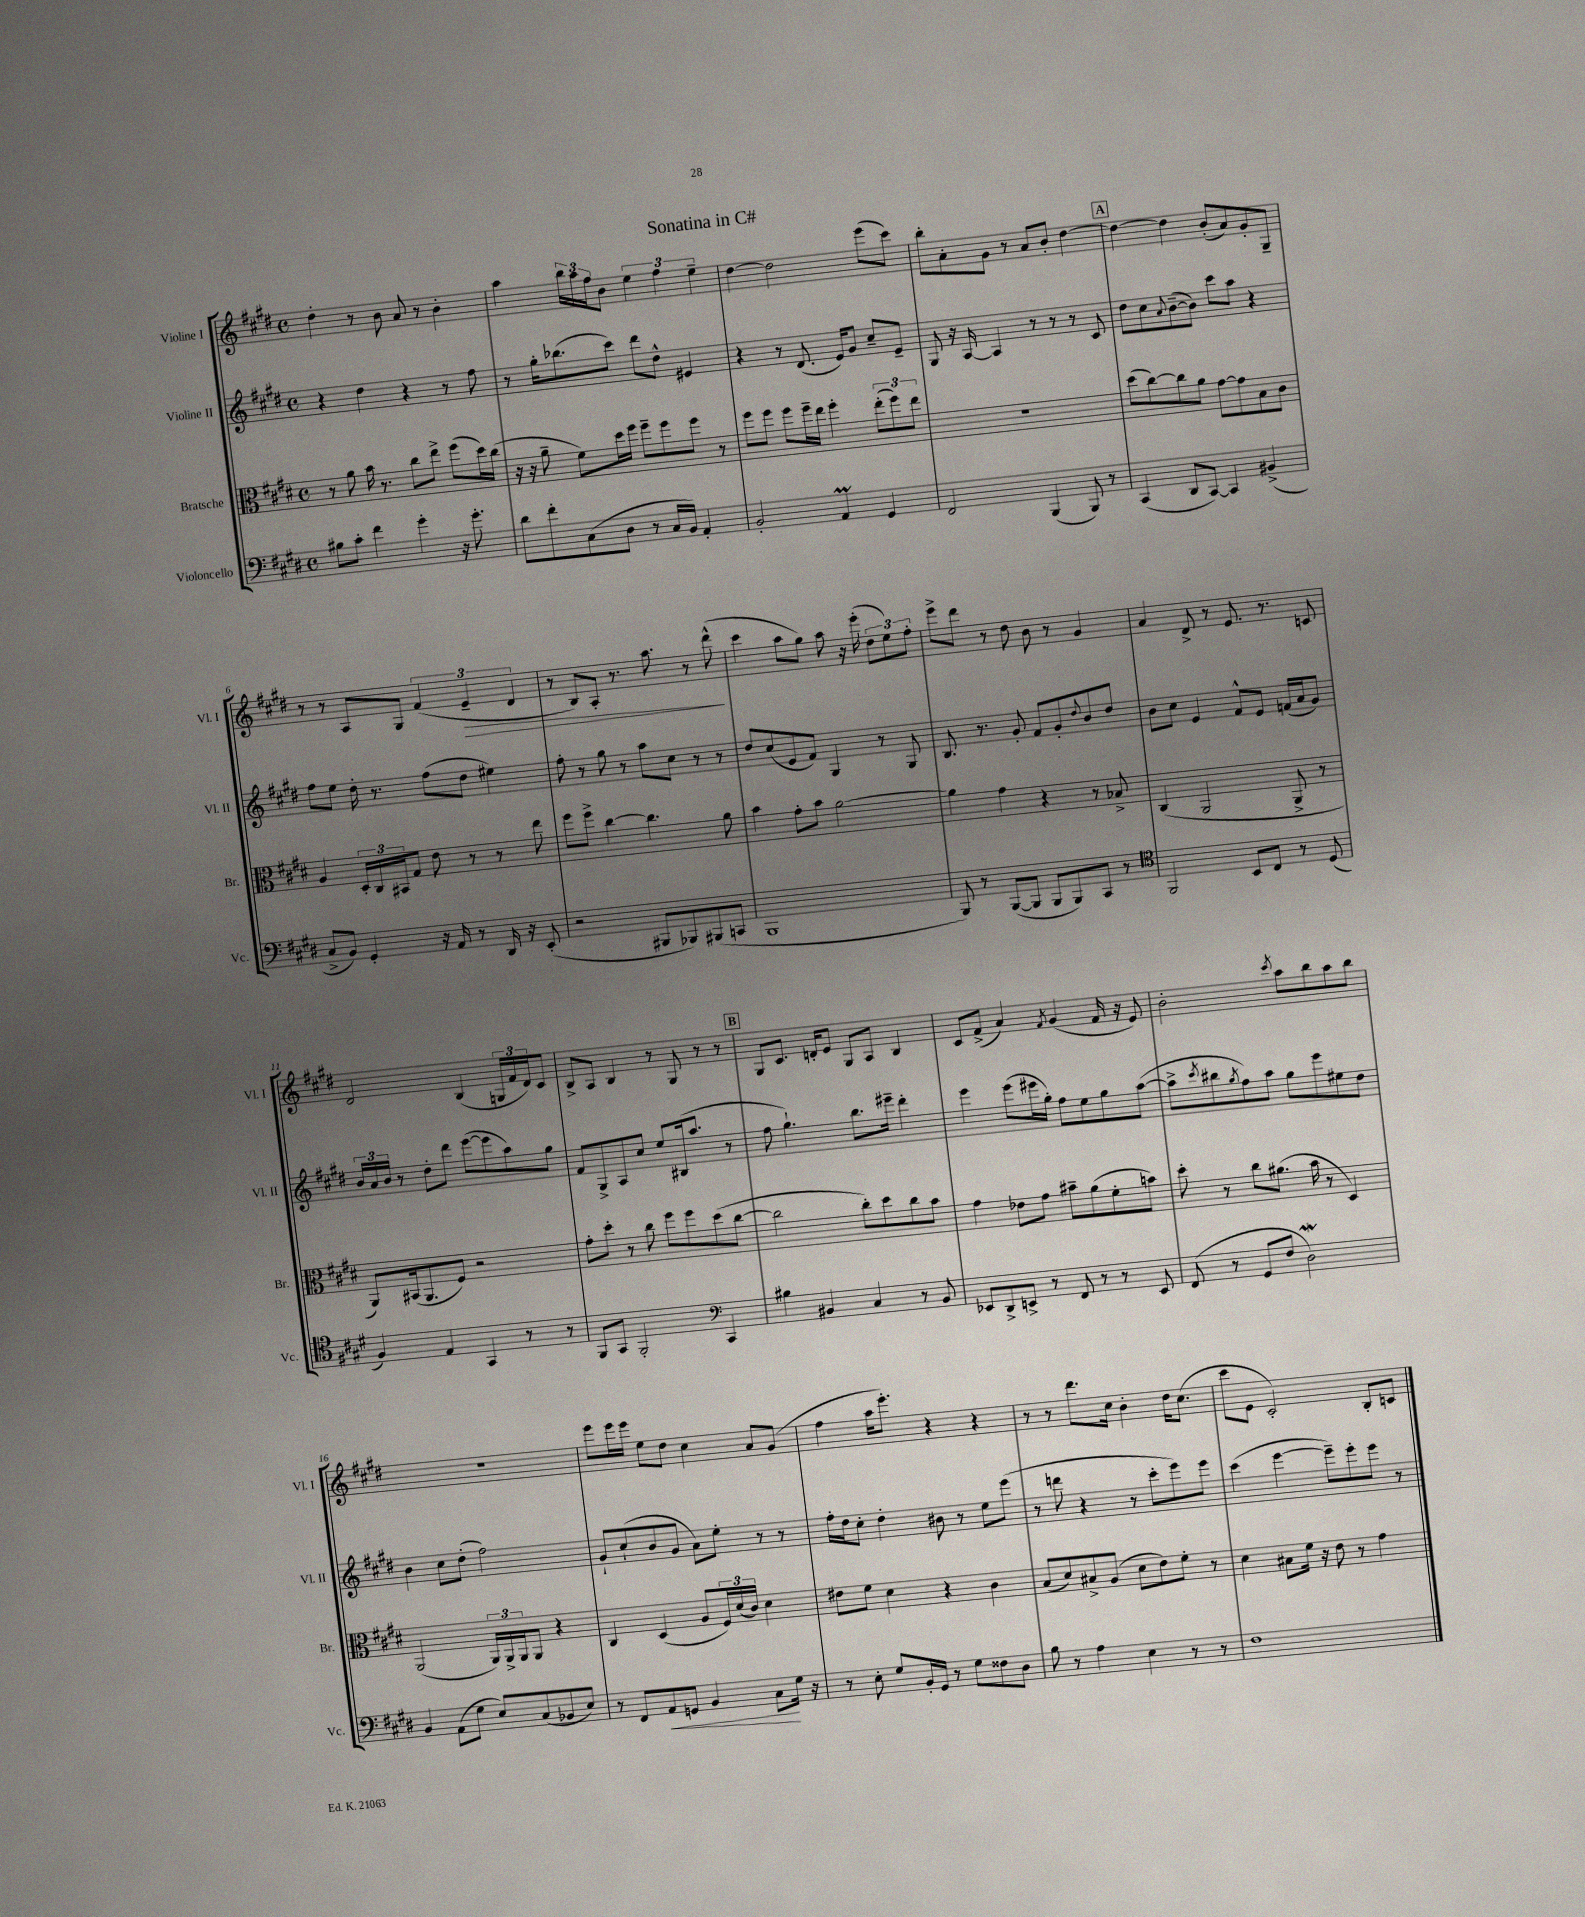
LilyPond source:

\header { title = "Sonatina in C#" }
<<
\new StaffGroup <<
\new Staff = "s0" \with { instrumentName = "Violine I" shortInstrumentName = "Vl. I" } {
    \clef treble \key e \major \defaultTimeSignature \time 4/4
    dis''4-. r8 b'8 a'8 r8 b'4-. |
    a''4 \tuplet 3/2 { b''16 a''16 fis''16 } b'8 \tuplet 3/2 { e''4 fis''4 e''4-- } |
    dis''4~ dis''2 e'''8( cis'''8) |
    b''8-. a'8-. gis'8 r8 a'8 b'8-. dis''4~ |
    \mark \markup { \box "A" } dis''4~ dis''4 b'8-.( a'8) gis'8-. gis8-- |
    r8 r8 a8 gis8 \tuplet 3/2 { fis'4( e'4--\> dis'4 } |
    r8 b8) a8-. r8. a''8. r8 dis'''8-^\!( |
    cis'''4 a''8 gis''8) a''8 r16 e'''16-.( \tuplet 3/2 { dis''8 e''8) fis''8-. } |
    e'''8-> dis'''8 r8 dis''8 b'8 r8 gis'4 |
    a'4 dis'8-> r8 e'8. r8. c'8 |
    dis'2 b4( \tuplet 3/2 { g16 fis'16 dis'16) } cis'8 |
    b8-> a8 b4 r8 gis8 r8 r8 |
    \mark \markup { \box "B" } gis8 cis'8. d'16-. e'8 gis8 a8 b4 |
    cis'8 fis'8->( a'4) \acciaccatura { fis'8 } gis'4( fis'16 r16 e'8) |
    b'2-. \acciaccatura { cis'''8 } a''8 b''8 a''8 b''8 |
    r1 |
    e'''8 e'''16 e'''16 e''8 dis''8 cis''4 a'8 gis'8( |
    fis''4 a''16 e'''8.-.) r4 r4 |
    r8 r8 dis'''8. cis''16 b'4-. dis''16 cis''8.( |
    cis'''8 e'8 cis'2-.) b8-. c'8 \bar "|." |
}
\new Staff = "s1" \with { instrumentName = "Violine II" shortInstrumentName = "Vl. II" } {
    \clef treble \key e \major \defaultTimeSignature \time 4/4
    r4 dis''4 r4 r8 fis''8 |
    r8 gis''16-. bes''8.( cis'''8) dis'''8 dis''8-^ eis'4 |
    r4 r8 dis'8.( e'16) gis'8 cis''8-- e'8-- |
    gis8 r16 a16~ a4 r8 r8 r8 cis'8 |
    \mark \markup { \box "A" } dis''8 cis''8 \appoggiatura { a'8 } b'8~--( b'8) cis'''8 a''8 r4 |
    fis''8 e''8 dis''16-. r8. fis''8( dis''8 eis''4) |
    fis''8-. r8 gis''8 r8 a''8 cis''8 r8 r8 |
    dis''8 cis''8( e'8 fis'8) gis4 r8 gis8 |
    b8. r8. gis'8-. fis'8 gis'8-. \appoggiatura { dis''8 } b'8 dis''8 |
    b'8 cis''8 e'4 fis'8-^ e'8 f'16( a'16 gis'8) |
    \tuplet 3/2 { b'16 a'16 b'16 } r8 dis''8-. dis'''8 e'''8~( e'''8 a''8) gis''8 |
    fis'8 gis8-> a8 cis''8 e''8 bis16( a''8. r8 |
    \mark \markup { \box "B" } fis''8 gis''4.-!) b''8. eis'''16-- dis'''4-. |
    e'''4 e'''8( eis'''16 gis''16-.) fis''8 e''8 gis''8 a''8~( |
    a''8-> \acciaccatura { cis'''8 } bis''8 \acciaccatura { gis''8 } fis''8) a''8 gis''8 e'''8 eis''8 dis''8 |
    b'4 cis''8 dis''8-.( fis''2) |
    gis'8-! cis''8-!( b'8 gis'8 a'8) e''8-. r8 r8 |
    fis''16-. dis''16 cis''8-. dis''4-. bis'8 r8 e''8 e'''8( |
    r8 d'''8 r4 r8 cis'''8-. e'''8) e'''8 |
    cis'''4( e'''4~ e'''8--) e'''8-. e'''8 r8 \bar "|." |
}
\new Staff = "s2" \with { instrumentName = "Bratsche" shortInstrumentName = "Br." } {
    \clef alto \key e \major \defaultTimeSignature \time 4/4
    r8 a'8 b'16 r8. cis''8 e''8-> fis''8( dis''16) cis''16( |
    r16 r16 a'8-- fis'8) dis''16 fis''16 fis''8-- fis''8 fis''8 r8 |
    fis''8 fis''8 fis''8 fis''16-- e''16 fis''4-. \tuplet 3/2 { e''8-.( fis''8) e''8 } |
    R1 |
    \mark \markup { \box "A" } dis''8( cis''8~) cis''8 a'8 gis'8~ gis'8 b8 cis'8 |
    a4 \tuplet 3/2 { dis16-. cis16 bis,16 } gis8 e'8 r8 r8 e''8 |
    fis''8 fis''8-> cis''4~ cis''4. a'8 |
    b'4 gis'8-. b'8 a'2~ |
    a'4 gis'4 r4 r8 bes8-> |
    cis4( a,2 a,8-> r8 |
    a,8) bis,16( a,8. fis8) r2 |
    gis'8-. dis''8-. r8 cis''8 fis''8 fis''8 dis''8( cis''8~ |
    \mark \markup { \box "B" } cis''2 cis''8-.) dis''8 cis''8 b'8 |
    gis'4 ees'8 gis'8 bis'8-- a'8( fis'8-. b'8) |
    dis''8-. r8 cis''8 ais'8.( b'16 r8 dis4) |
    a,2( \tuplet 3/2 { a,16) a,16-> a,16 } a,8 r4 |
    cis4 dis4( a8 \tuplet 3/2 { fis16) dis'16( cis'16) } dis'4 |
    eis'8 fis'8 dis'4 r4 cis'4 |
    b8( dis'8) bis8-> a8( dis'8 e'8) fis'8-. r8 |
    dis'4 bis8 fis'16 r16 e'8 r8 gis'4 \bar "|." |
}
\new Staff = "s3" \with { instrumentName = "Violoncello" shortInstrumentName = "Vc." } {
    \clef bass \key e \major \defaultTimeSignature \time 4/4
    bis8 cis'8-. fis'4 gis'4-. r16 gis'8.-. |
    dis'8 fis'8-. cis8( dis8 r8 cis16 b,16) a,4-. |
    b,2-. a,4\prall gis,4 |
    fis,2 b,,4( b,,8) r8 |
    \mark \markup { \box "A" } cis,4( dis,8 cis,8~) cis,4 bis,4->( |
    cis8-> b,8) gis,4-. r16 a,16 r8 dis,16 r16 e,8-.( |
    r2 bis,,8 bes,,8) bis,,8( c,8 |
    b,,1 |
    b,,8) r8 b,,8~( b,,8 b,,8 b,,8) cis,8 r8 |
    \clef tenor fis,2 b,8 cis8 r8 dis8( |
    fis4) e4 gis,4 r8 r8 |
    fis,8 gis,8 fis,2-. \clef bass cis,4 |
    \mark \markup { \box "B" } bis4 bis,4 cis4 r8 bis,8 |
    ees,8 dis,8-> e,8-> r8 fis,8 r8 r8 e,8 |
    fis,8( r8 gis,8 fis8 dis2\mordent) |
    b,4 a,8( gis8 e8) cis8( bes,8 e8) |
    r8 fis,8 a,8\< g,8 b,4 cis8\! gis16 r16 |
    r8 e8-. gis8 b,16-. gis,16 r8 gis8 fisis8 dis8 |
    b8 r8 a4 e4 r8 r8 |
    fis1 \bar "|." |
}
>>
>>
